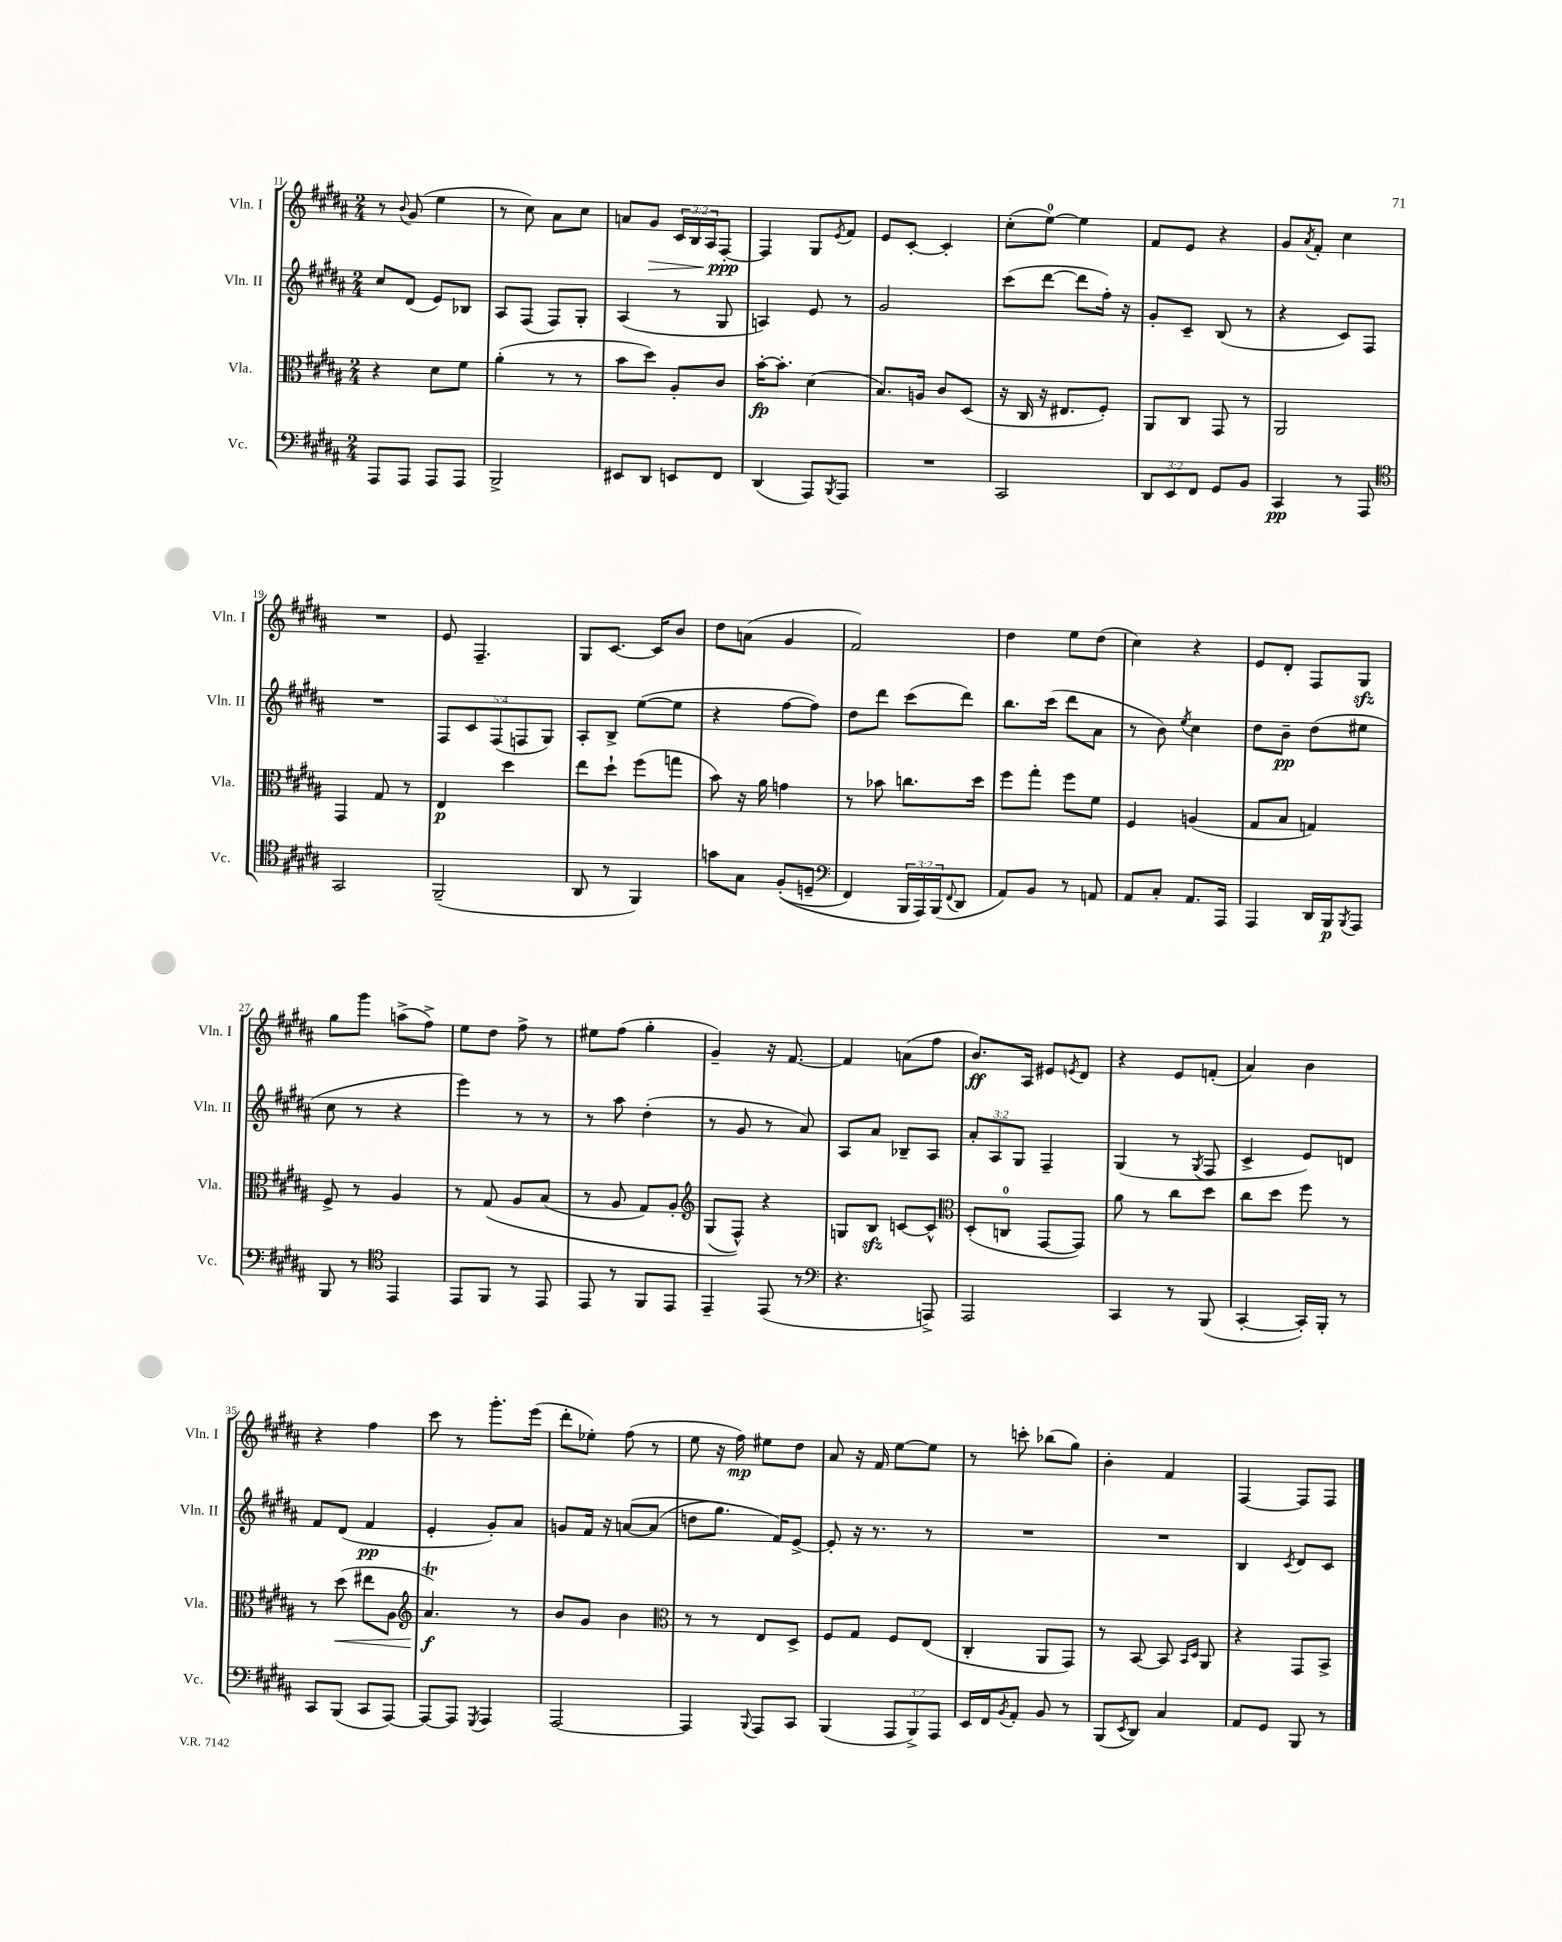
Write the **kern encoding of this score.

**kern	**kern	**kern	**kern
*staff4	*staff3	*staff2	*staff1
*clefF4	*clefC3	*clefG2	*clefG2
*k[f#c#g#d#a#]	*k[f#c#g#d#a#]	*k[f#c#g#d#a#]	*k[f#c#g#d#a#]
*M2/4	*M2/4	*M2/4	*M2/4
8AAA#	4r	8cc#	8r
.	.	.	8qqb
8AAA#	.	(8d#	(8g#
8AAA#	8d#	8e)	4ee
8AAA#	8f#	8B-	.
=	=	=	=
2BBB^	(4a#'	8A#	8r
.	.	(8F#	8cc#)
.	8r	8F#)	8a#
.	8r	8G#'	8cc#
=	=	=	=
8EE#	8b	(4A#	8a
8DD#	8dd#)	.	8g#
8EE	8A#'	8r	24c#
.	.	.	24B
.	.	.	24A#
8FF#	8c#	8G#	[8F#'
=	=	=	=
(4DD#	[16b'	4A)	4F#]
.	8.b']	.	.
8AAA#)	(4d#	8e	8G#
8qBBB	.	.	8qe
8AAA#	.	8r	8f#
=	=	=	=
2r	8.B)	2g#	8e
.	.	.	[8c#'
.	16A	.	.
.	8c#	.	4c#']
.	(8D#	.	.
=	=	=	=
2CC#	16r	(8ccc#	(8cc#'
.	16C#	.	.
.	16r	[8ddd#	[8ee)
.	8.E#	.	.
.	.	8ddd#]	4ee]
.	8F#')	16ff#')	.
.	.	16r	.
=	=	=	=
12DD#	8AA#	8g#'	8f#
12EE	.	.	.
.	8C#	8c#~	8e
12FF#	.	.	.
8GG#	8GG#	(8B	4r
8BB	8r	8r	.
=	=	=	=
4CC#	2AA#	4r	8g#
.	.	.	8qa#
.	.	.	8f#'
8r	.	8c#)	4cc#
8AAA#	.	8F#	.
=	=	=	=
*clefC4	*	*	*
2GG#	4GG#	2r	2r
.	8G#	.	.
.	8r	.	.
=	=	=	=
(2FF#~	4E	10F#	8e
.	.	10c#	.
.	.	.	4.F#~
.	.	(10F#	.
.	4dd#	.	.
.	.	10F	.
.	.	10G#)	.
=	=	=	=
8AA#	8ee	8A#'	8G#
8r	8dd#`	8B^	[8.c#
4FF#)	(8ff#	([8ee	.
.	.	.	16c#]
.	8gg	8ee]	8b
=	=	=	=
8g	8b)	4r	8dd#
8G#	16r	.	(8a
.	16a#	.	.
&((8F#'	4g	[8ff#	4g#
8D~	.	8ff#])	.
=	=	=	=
*clefF4	*	*	*
4FF#)	8r	8dd#	2f#)
.	8b-	8ddd#	.
24BBB	8.cc	(8ccc#	.
24AAA#&)	.	.	.
(24BBB	.	.	.
8qqFF#	.	.	.
8DD#	.	8ddd#)	.
.	16dd#	.	.
=	=	=	=
8AA#)	8ff#	8.bb	4dd#
8BB	8gg#'	.	.
.	.	(16ccc#	.
8r	8ff#	8ddd#	8ee
8AA	8f#	8a#	(8dd#
=	=	=	=
8AA#	4F#	8r	4cc#)
8C#'	.	8b)	.
.	.	8qee	.
8.AA#	(4A	4cc#	4r
16AAA#	.	.	.
=	=	=	=
4AAA#	8G#	8dd#	8e
.	8B	8b~	8d#'
16DD#	4G)	(8dd#	8F#
16BBB	.	.	.
8qBBB	.	.	.
8AAA#	.	8ee#	8G#
=	=	=	=
8BBB	8F#^	8cc#	8gg#
8r	8r	8r	8ggg#
*clefC4	*	*	*
4EE	4A#	4r	(8aa^
.	.	.	8ff#^)
=	=	=	=
8EE	8r	4eee)	8ee
8FF#	&(8G#	.	8dd#
8r	8A#	8r	8ff#^
8EE	(8B	8r	8r
=	=	=	=
8EE	8r	8r	8ee#
8r	8A#	8aa#	(8ff#
8FF#	8G#)	(4dd#'	4gg#'
8EE	8A#'	.	.
=	=	=	=
*	*clefG2	*	*
4EE~	(8G#	8r	4g#~)
.	8F#^^)&)	8g#	.
(8EE	4r	8r	16r
.	.	.	[8.f#
8r	.	8a#)	.
=	=	=	=
*clefF4	*	*	*
4.r	8G	8A#	4f#]
.	8B	8a#	.
.	[8c	8B-~	(8a
8AAA^)	8c^^]	8A#	8ff#
=	=	=	=
*	*clefC3	*	*
2AAA#	(8D#'	12a#'	8.b)
.	.	12A#	.
.	8C	.	.
.	.	12G#	.
.	.	.	16A#
.	[8GG#	4F#~	8e#
.	.	.	8qe
.	8GG#])	.	8d#
=	=	=	=
4CC#	8a#	(4G#	4r
.	8r	.	.
8r	8cc#	8r	8e
.	.	8qG#	.
(8BBB	8dd#	8F#	(8f'
=	=	=	=
[4CC#'	8cc#	4c#^	4a#)
.	8dd#	.	.
16CC#'])	8ff#	8e)	4b
16BBB'	.	.	.
8r	8r	8d	.
=	=	=	=
8CC#	8r	8f#	4r
(8BBB	(8dd#	(8d#	.
8CC#	8ee#	4f#	4ff#
[8AAA#)	8A#	.	.
=	=	=	=
*	*clefG2	*	*
8AAA#_	4.a#)	4e'	8ccc#
8AAA#]	.	.	8r
8qGGG#	.	.	.
4AAA#	.	8g#')	8.ggg#'
.	8r	8a#	.
.	.	.	(16eee
=	=	=	=
[2AAA#	8b	8g	8ddd#'
.	8g#	16f#	8ee-')
.	.	16r	.
.	4b	&([8a	(8ff#
.	.	(8a]	8r
=	=	=	=
*	*clefC3	*	*
4AAA#]	8r	8dd	8ee
.	8r	8.gg#)	16r
.	.	.	16ff#)
8qqBBB	.	.	.
8AAA#	8E	.	8ee#
.	.	16f#&)	.
8CC#	8D#^	[8e^	8dd#
=	=	=	=
(4BBB	8F#	8e']	8a#
.	8G#	16r	16r
.	.	8.r	16f#
12AAA#	8F#	.	[8ee
12BBB^)	.	.	.
.	(8E	8r	8ee]
12AAA#	.	.	.
=	=	=	=
16EE	4C#'	2r	8r
16FF#	.	.	.
8qBB	.	.	.
8AA#'	.	.	8ccc'
8BB	8AA#	.	(8bb-
8r	8GG#)	.	8gg#)
=	=	=	=
(8BBB	8r	2r	4b'
8qEE	.	.	.
8DD#)	[8BB	.	.
4C#	8BB]	.	4f#
.	16qqBB	.	.
.	16qqD#	.	.
.	8AA#	.	.
=	=	=	=
8AA#	4r	4B	[4F#
8GG#	.	.	.
.	.	8qc#	.
8BBB	8GG#	8d#	8F#]
8r	8BB^	8c#	8F#
==	==	==	==
*-	*-	*-	*-
